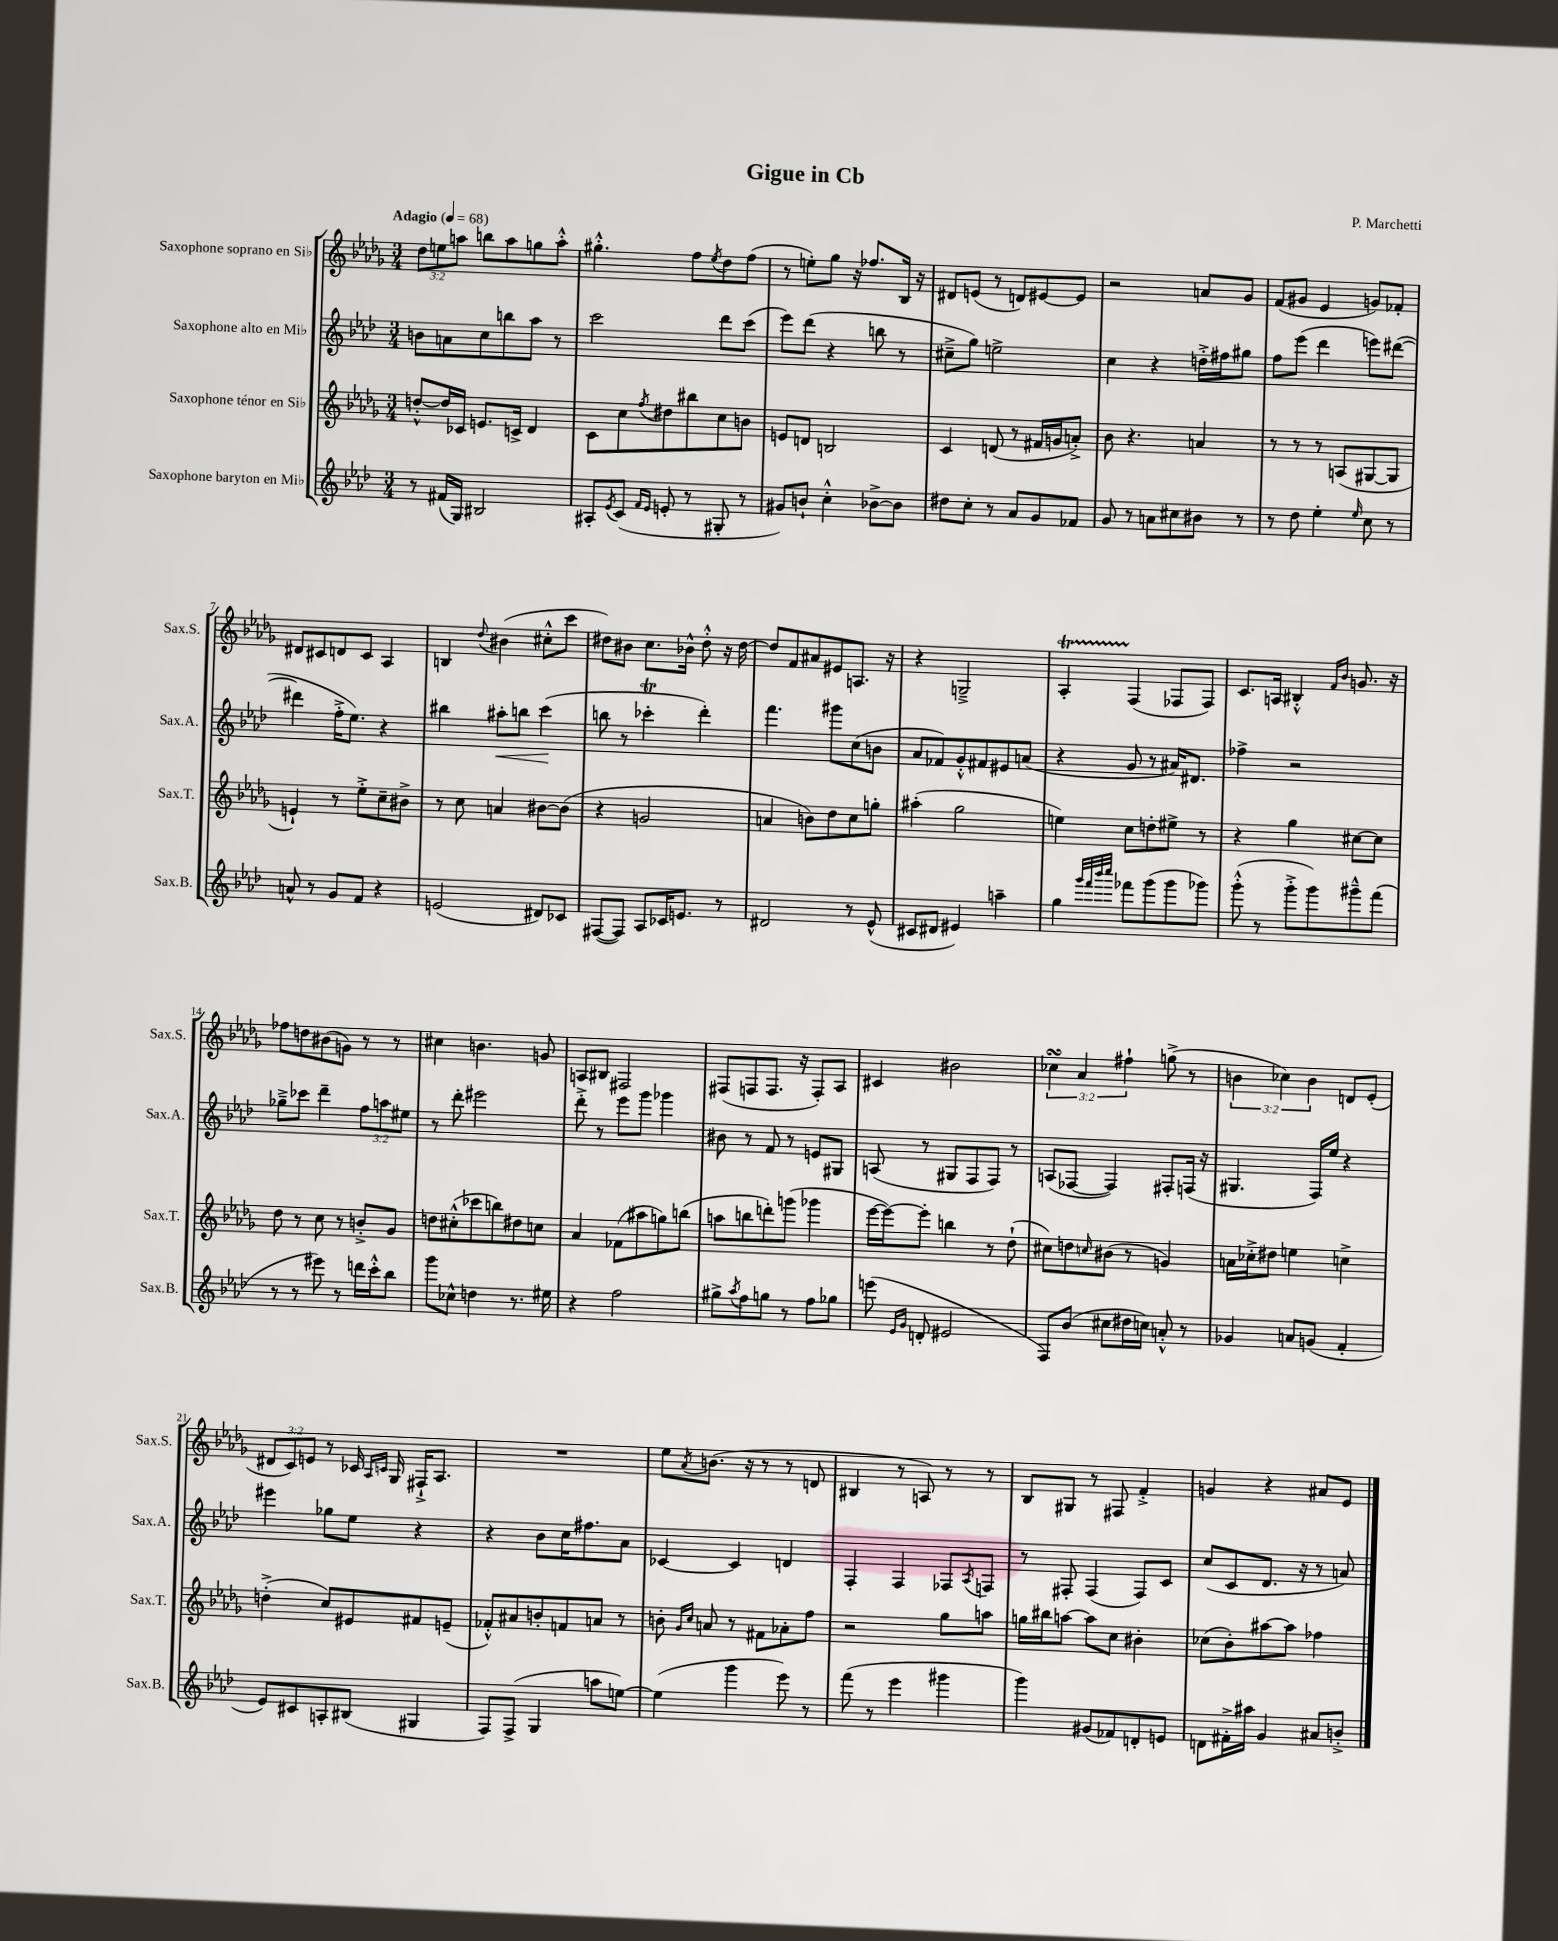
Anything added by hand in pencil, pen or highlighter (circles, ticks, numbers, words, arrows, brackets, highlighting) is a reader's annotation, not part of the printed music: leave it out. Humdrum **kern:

**kern	**kern	**kern	**kern
*staff4	*staff3	*staff2	*staff1
*clefG2	*clefG2	*clefG2	*clefG2
*k[b-e-a-d-]	*k[b-e-a-d-g-]	*k[b-e-a-d-]	*k[b-e-a-d-g-]
*M3/4	*M3/4	*M3/4	*M3/4
*MM68	*MM68	*MM68	*MM68
8r	[8dd'^^/L	8b\L	12dd-\L
.	.	.	12ee\
(16f#/LL	16dd/]L	8a\	.
.	.	.	12aa\J
16G/JJ)	16c-/JJ	.	.
2B#/	8.e/L	8cc\	8bb\L
.	.	8bb\	8aa\
.	16c^/Jk	.	.
.	4d-/	8aa-\J	8gg\
.	.	8r	8aa'^^\J
=	=	=	=
8A#'/L	8c\L	2ccc\	4.gg#'^^\
8qe-/	.	.	.
(8c/J	8cc\	.	.
16qqf/LL	.	.	.
16qqe-/JJ	8qff/	.	.
8e'/	8dd#\	.	.
8r	8bb#\	.	8ff\L
.	.	.	8qee-/
8G#'/	8cc\	8ddd-\L	8dd-\
8r	8b\J	(8ccc\J	(8ff\J
=	=	=	=
8g#/L)	8e/L	8eee-\L)	8r
8b`/J	8d/J	(8ddd-\J	8ee'\L)
4cc'^^\	2B/	4r	8gg-\J
.	.	.	16r
.	.	.	8.ff-/L
[8b-^\L	.	8bb\	.
8b-\]J	.	8r	16B-/Jk
.	.	.	16r
=	=	=	=
8dd#\L	4c/	8cc#~^\L	8d#/L
8cc'\J	.	8gg\J)	(8e/J
8r	(8d/	2ee^\	8r
8a-/L	8r	.	8d/L)
8g/	16f#/LL	.	[8e#/
.	16g/J	.	.
8f-/J	8a'^/J)	.	8e#/]J
=	=	=	=
8g/	8b-\	4cc\	2r
8r	4.r	.	.
8a\L	.	4r	.
8cc#\	.	.	.
8b#\J	4a/	16dd'^\LL	8a/L
.	.	16ff#\J	.
8r	.	8gg#\J	8g-/J
=	=	=	=
8r	8r	8ff\L	(8f/L
8dd-\	8r	(8eee-\J	8g#/J
4ee-'\	8r	4ddd-\	4e-/
.	(8A/L	.	.
16qqee-/	.	.	.
8cc\	[8G#/	8eee\L)	8g/L)
8r	8G#/]J	([8ddd#\J	8f-'/J
=	=	=	=
8a^^/	4e`/)	4ddd#\]	8d#/L
8r	.	.	8c#/
8g/L	8r	16ff'^\LK	8d/
.	.	8.ee-\J)	.
8f/J	8ee-'^\L	.	8c#/J
4r	8cc~\	4r	4A-/
.	8b#^\J	.	.
=	=	=	=
(2e/	8r	4bb#\	4B/
.	8cc\	.	.
.	.	.	8qqdd-/
.	4a/	8aa#'\L	(4b#\
.	.	8bb\J	.
8d#/L)	[8b#\L	(4ccc\	8cc#'^^\L
8c-/J	(8b#\]J	.	8ccc\J
=	=	=	=
([8F#/L	4r	8bb\	8dd#\L)
8F#/]J)	.	8r	8b#\J
8A-/L	2g/	4ccc-'\	8.cc\L
16c-/K	.	.	.
8.e/J	.	.	16b-^^\Jk
.	.	4ddd-'\)	8dd#'^^\
8r	.	.	16r
.	.	.	[16dd#\
=	=	=	=
2d#/	4a/	4.fff\	8dd#/]L
.	.	.	8f/
.	8b\L)	.	8a#/
.	8dd-\	8ggg#\L	8e#/
8r	8cc\	(8cc\	8.A/J
(8e-^^/	8gg'\J	8b\J	.
.	.	.	16r
=	=	=	=
8c#/L	(4aa#'\	8a-/L	4r
8d#/J	.	8f-/)	.
4e#/)	2gg-\	8g'^^/	2G~^/
.	.	8f#/	.
4aa~\	.	8e#/	.
.	.	(8a/J	.
=	=	=	=
4gg\	4ee\)	4r	4A-'/
32qqggg/LLL	.	.	.
32qqfff/	.	.	.
32qqbbb-/	.	.	.
32qqcccc/JJJ	.	.	.
8fff-\L	8cc\L	8g/	(4F/
(8ggg\	8dd'\	8r	.
8ggg\	8ee#^\J	16a#/LK)	8F-/L
.	.	8.d#/J	.
8ggg-\J)	8r	.	8F-/J)
=	=	=	=
(8ggg'^^\	4r	4ff-^\	8.c/L
8r	.	.	.
.	.	.	16A/Jk
8ggg'^\L	4gg-\	2r	4B#'^^/
8ggg\)	.	.	.
.	.	.	16qqf/LL
.	.	.	16qqb-/JJ
8ggg#~^^\	[8cc#\L	.	8.g/
(8fff\J	8cc#\]J	.	.
.	.	.	16r
=	=	=	=
8r	8dd-\	8gg-~^\L	8ff-\L
8r	8r	8ccc-\J	8dd\
8eee#\)	8cc\	4ddd-~\	(8b#\
8r	8r	.	8g\J)
16ddd\LL	8b'^/L	12ff\L	8r
16ccc'^^\J	.	.	.
.	.	12aa\	.
8bb-\J	8g-/J	.	8r
.	.	12ee#\J	.
=	=	=	=
8ggg\L	8dd\L	8r	4cc#\
8cc-^^\J	(8cc#'^^\	8ddd-'\	.
4dd\	8ccc-\	2eee#\	4.b\
.	8bb\)	.	.
8.r	8dd#\	.	.
.	8cc\J	.	8g/
16ee#\	.	.	.
=	=	=	=
4r	4a-/	8ddd-'^\	8A/L
.	.	8r	8B#/J
2ff\	(8f-\L	8eee-\L	2F#/
.	8aa#\	8ggg\J	.
.	8gg\)	4ggg-\	.
.	(8bb\J	.	.
=	=	=	=
8gg#^\L	8aa\L	8b#\	(8F#/L
8qaa-/	.	.	.
8ff\	8bb\	8r	8F/
8gg\J	8ddd'\)	8f/	8.F/J
8r	(8ggg\J	8r	.
.	.	.	16r
8ff\L	4ggg-\	8e/L	8F'/L)
8gg-\J	.	8G#/J	8A-/J
=	=	=	=
(8eee\	[16eee-\LL	(8A/	4c#/
.	16eee-\_J)	.	.
16qqe-/LL	.	.	.
16qqg/JJ	.	.	.
8d'/	8eee-'\]J	8r	.
2e#/	4bb\	8G#/L	2b#\
.	.	8F/	.
.	8r	8F/J)	.
.	(8dd-`\	8r	.
=	=	=	=
8F/L)	8cc#\L)	(8A/L	6cc-\
(8b-/J	8dd\	[8F-/J	.
.	.	.	6a-/
.	16qqcc/	.	.
8cc#\L	(8b#\J	4F-/])	.
.	.	.	6ff#`\
16dd#\L	8r	.	.
16cc\JJ)	.	.	.
8a'^^/	4g/)	8F#'/L	(8gg^\
8r	.	(16F/Jk	8r
.	.	16r	.
=	=	=	=
4g-/	16a\LL	4.G#/	6b\
.	16cc-'^\J	.	.
.	8dd#\J	.	.
.	.	.	6cc-\)
8a/L	4ee\	.	.
.	.	.	6b\
(8g/J	.	16F/LL)	.
.	.	16ee-/JJ	.
4f'/	4cc^\	4r	8d/L
.	.	.	(8e-'/J
=	=	=	=
8e-/L)	(4dd'^\	4eee#\	12d#/L
.	.	.	12c/)
8c#/	.	.	.
.	.	.	12e/J
8A'/	8cc/L)	8gg-\L	8r
(8B#/J	8e#/	8ee-\J	16c-/
.	.	.	16qqA-/LL
.	.	.	16qqc/JJ
.	.	.	16G-/
4G#/	8f#/	4r	16F#`^/LK
.	.	.	8.A-/J
.	(8e~/J	.	.
=	=	=	=
8F/L)	8f-'^^/L)	4r	2.r
(8F^/J	8a#/	.	.
4G/	8b'/	8b-\L	.
.	8f/	16cc\K	.
.	.	8.ff#\	.
8aa\L	8a/J	.	.
[8ee\J)	8r	8a-\J	.
=	=	=	=
(4ee\]	8b'\	[4c-/	8ee-\L
.	16qqg-/LL	.	.
.	16qqcc/JJ	.	8qa-/
.	8a/	.	(8.b\J
4ggg\	8r	4c-/]	.
.	.	.	16r
.	8f#\L	.	8r
8eee-\)	8a-'\	4d/	8r
8r	8ff\J	.	8d/
=	=	=	=
(8fff\	2r	4F'/	4B#/
8r	.	.	.
4eee-\	.	4F/	8r
.	.	.	8A/)
4ggg#\	8gg-\L	8F-/L	8r
.	.	8qA-/	.
.	8aa\J	8F/J	8r
=	=	=	=
4ggg\)	16gg\LL	8r	8B-/L
.	16bb#\J	.	.
.	[8aa\J	8F#'/	8G#/J
(8g#/L	8aa\]L	(4F#/	8r
8f-/)	8cc\J	.	8F#/
8d'/	4b#'\	8F#/L)	4f'^/
8e/J	.	8c/J	.
=	=	=	=
8d\L	(8cc-\L	(8cc/L	4g/
16f#'^\L	8b-'\)	8c/	.
16aa#\JJ	.	.	.
4g/	[8aa#\	8.d-/J	4r
.	8aa#\]J	.	.
.	.	16r	.
8a#/L	4ff-\	8r	8a#/L
8b'^/J	.	8a/)	8e-/J
==	==	==	==
*-	*-	*-	*-
